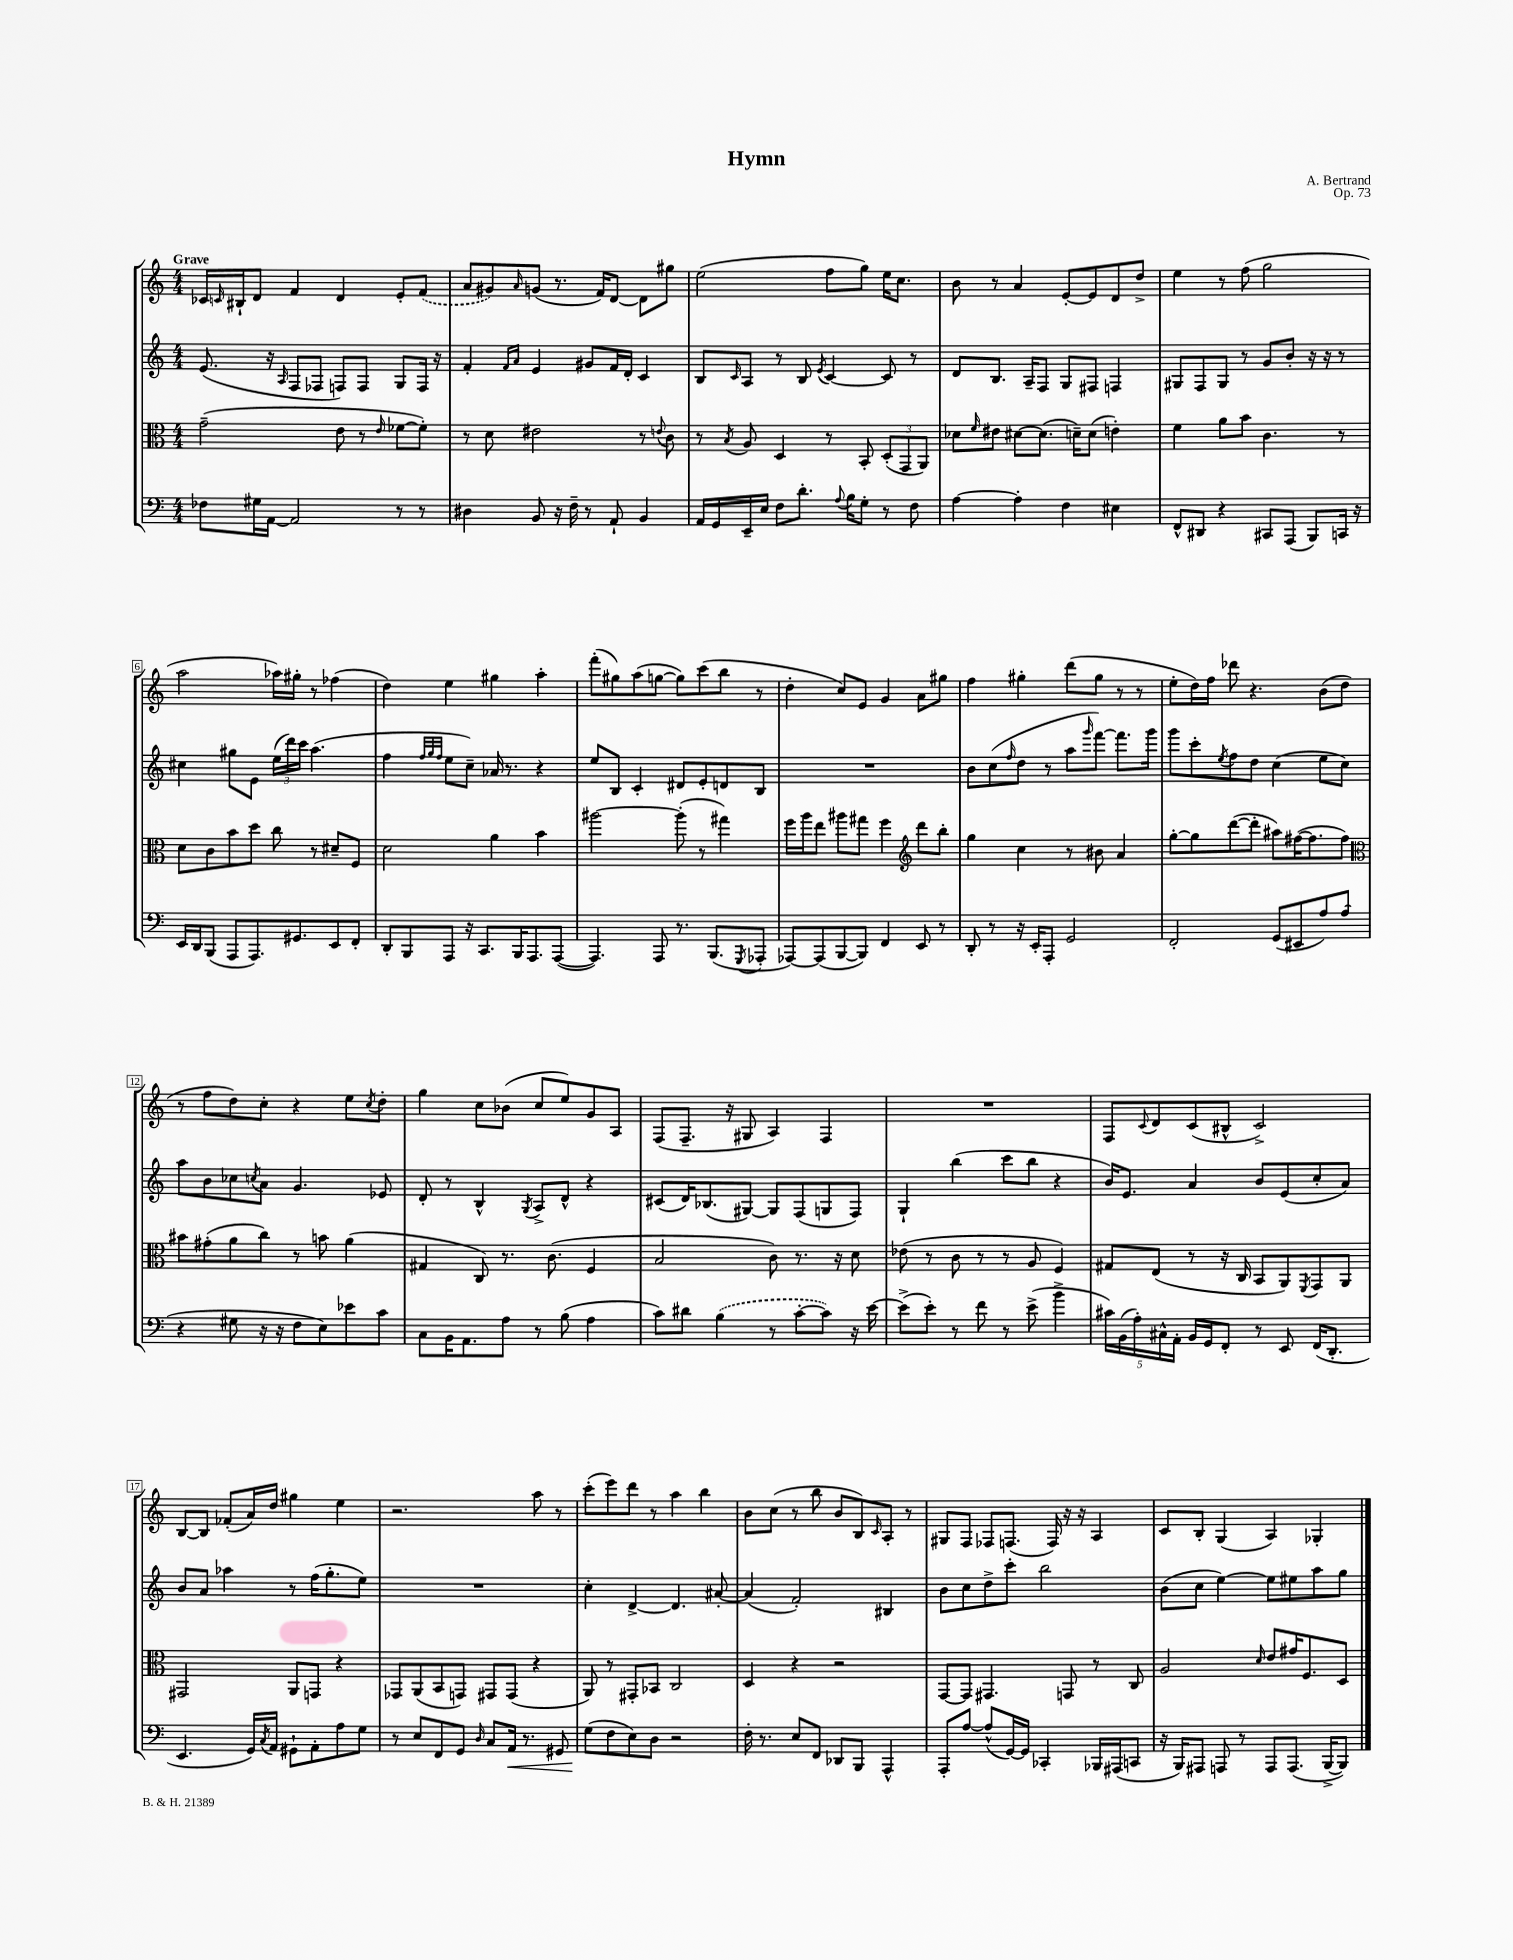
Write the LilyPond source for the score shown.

\header { title = "Hymn" composer = "A. Bertrand" opus = "Op. 73" }
<<
\new StaffGroup <<
\new Staff = "s0" {
    \clef treble \key c \major \numericTimeSignature \time 4/4 \tempo "Grave"
    ces'16 \grace { c'16 } bis16-! d'8 f'4 d'4 e'8-. \once \slurDashed f'8( |
    a'8 gis'8) \grace { a'16 } g'8( r8. f'16) d'8~ d'8 gis''8 |
    e''2( f''8 g''8) e''16 c''8. |
    b'8 r8 a'4 e'8~-. e'8 d'8 d''8-> |
    e''4 r8 f''8( g''2 |
    a''2 aes''16) gis''16-. r8 fes''4( |
    d''4) e''4 gis''4 a''4-. |
    f'''8-.( gis''8) a''8( g''8~ g''8) c'''8( b''8 r8 |
    d''4-. c''8) e'8 g'4 a'8 gis''8 |
    f''4 gis''4-. d'''8( gis''8 r8 r8 |
    e''8-. d''16) f''16 des'''8 r4. b'8( d''8 |
    r8 f''8 d''8) c''8-. r4 e''8 \acciaccatura { c''8 } d''8-. |
    g''4 c''8 bes'8( c''8 e''8) g'8 a8 |
    f8( f8.-- r16 gis8 a4) f4 |
    R1 |
    f8 \appoggiatura { c'8 } d'8 c'8( bis8-^ c'2->) |
    b8~ b8 fes'8-.( a'16) d''16 gis''4 e''4 |
    r2. a''8 r8 |
    c'''8-.( e'''8) d'''8 r8 a''4 b''4 |
    b'8 c''8( r8 b''8 b'8 b8) \grace { c'16 } a8-. r8 |
    gis8 f8 fes8 f8.( f16) r16 r16 a4 |
    c'8 b8-. g4( a4) ges4-. \bar "|." |
}
\new Staff = "s1" {
    \clef treble \key c \major \numericTimeSignature \time 4/4
    e'8.( r16 \grace { a16 } f8 fes8 f8) f8 g8 f16 r16 |
    f'4-. \grace { f'16 a'16 } e'4 gis'8 f'16 d'16-. c'4 |
    b8 \grace { c'16 } a8 r8 b8 \acciaccatura { e'8 } c'4~ c'8 r8 |
    d'8 b8. a16-- f8 g8 fis8 f4 |
    gis8 f8 gis8 r8 g'8 b'8-. r16 r16 r8 |
    cis''4 gis''8 e'8 \tuplet 3/2 { e''16( d'''16) c'''16 } a''4.( |
    f''4 \grace { f''32 g''32 f''32 } e''8 c''8--) aes'16 r8. r4 |
    e''8 b8 c'4-. dis'8 e'8-. d'8 b8 |
    R1 |
    b'8 c''8( \grace { f''16 } d''8 r8 a''8 \grace { g'''16 } f'''8~) f'''8. g'''16 |
    g'''8 c'''8-. \acciaccatura { e''8 } f''8 d''8 c''4( e''8 c''8) |
    a''8 b'8 ces''8 \acciaccatura { c''8 } a'8 g'4. ees'8 |
    d'8-. r8 b4-^ \acciaccatura { g8 } a8-> d'8-^ r4 |
    cis'8( d'16) bes8.( gis8~) gis8 f8( g8 f8) |
    g4-! b''4( c'''8 b''8 r4 |
    b'16) e'8. a'4 b'8 e'8( c''8-. a'8) |
    b'8 a'8 aes''4 r8 f''16( g''8.-. e''8) |
    R1 |
    c''4-. d'4~-> d'4. ais'8~-. |
    ais'4( f'2-.) bis4 |
    b'8 c''8 d''8-> c'''8-. b''2 |
    b'8( c''8 e''4~) e''8 eis''8 a''8 g''8 \bar "|." |
}
\new Staff = "s2" {
    \clef alto \key c \major \numericTimeSignature \time 4/4
    g'2--( e'8 r8 \grace { e'16 } fes'8~ fes'8-.) |
    r8 d'8 eis'2 r8 \appoggiatura { e'8 } c'8 |
    r8 \acciaccatura { b8 } a8 d4 r8 b,8-. \tuplet 3/2 { d8-.( g,8 a,8) } |
    des'8 \grace { f'16 } eis'8 dis'8~ dis'8.( d'16--) d'8( e'4-.) |
    f'4 a'8 b'8 c'4. r8 |
    d'8 c'8 b'8 d''8 c''8 r8 dis'8-- f8 |
    d'2 a'4 b'4 |
    ais''2~ ais''8-.( r8 gis''4) |
    f''16 a''16 e''8 ais''8 gis''8 f''4 \clef treble d'''8 b''8-. |
    g''4 c''4 r8 bis'8 a'4 |
    g''8~-. g''8 d'''8~( d'''8-. ais''8) fis''16~( fis''8. fis''8) |
    \clef alto bis'8 gis'8-.( a'8 c''8) r8 b'8 a'4( |
    gis4 c8) r8. c'8.( f4 |
    b2 c'8) r8. r16 d'8 |
    ees'8( r8 c'8 r8 r8 a8 f4) |
    gis8 e8( r8 r16 c16 b,8 a,8) \acciaccatura { f,8 } g,8 a,8 |
    gis,2 a,8 g,8 r4 |
    ges,8 a,8( b,8 g,8) gis,8 gis,8( r4 |
    a,8) r8 gis,8-. bes,8 c2 |
    d4 r4 r2 |
    g,8~ g,8 gis,4. g,8 r8 c8 |
    a2 \grace { d'16 } e'8 gis'16 f8. d8 \bar "|." |
}
\new Staff = "s3" {
    \clef bass \key c \major \numericTimeSignature \time 4/4
    fes8 gis16 a,16~ a,2 r8 r8 |
    dis4 b,8 r16 f16-- r8 a,8-! b,4 |
    a,16 g,16 e,16-- e16 f8 d'8.-. \appoggiatura { a8 } b16 g8-. r8 f8 |
    a4~ a4-. f4 eis4 |
    f,8-^ dis,8 r4 cis,8 a,,8( b,,8) c,16 r16 |
    e,16 d,16 b,,8( a,,8 a,,8.) gis,8. e,8 f,8-. |
    d,8-. b,,8 a,,8 r16 c,8. b,,16 a,,8. a,,8~( |
    a,,4.) a,,8 r8. b,,8.( \acciaccatura { g,,8 } aes,,8-. |
    aes,,8~) aes,,8( b,,8~ b,,8) f,4 e,8 r8 |
    d,8-. r8 r16 e,16-. a,,8-. g,2 |
    f,2-. g,8( eis,8 a8) a8( |
    r4 gis8 r16 r16 f8 e8) ees'8 c'8 |
    c8 b,16 a,8. a8 r8 b8( a4 |
    c'8) dis'8 \once \slurDashed b4( r8 c'8~-. c'8) r16 e'16~ |
    e'8->( e'8-.) r8 f'8 r8 e'8->( b'4-> |
    \tuplet 5/4 { cis'16) b,16( a16-.) cis16-^ a,16-. } b,16 g,16 f,8-. r8 e,8 f,16( d,8.-. |
    e,4. g,16) \acciaccatura { c8 } a,16 gis,8-! a,8-. a8 g8 |
    r8 e8 f,8 g,8 \grace { d16 } c8 a,16\< r8. gis,8 |
    g8\!( f8 e8) d8 r2 |
    f16-. r8. e8 f,8 des,8 b,,8 a,,4-^ |
    a,,8-. a8~ a8-^( g,16~) g,16 ces,4-. bes,,16 ais,,16( c,8 |
    r16 b,,16) ais,,8 a,,8 r8 a,,8 a,,8.( b,,16~-> b,,8) \bar "|." |
}
>>
>>
\layout { \context { \Score \override BarNumber.stencil = #(make-stencil-boxer 0.1 0.3 ly:text-interface::print) } }
